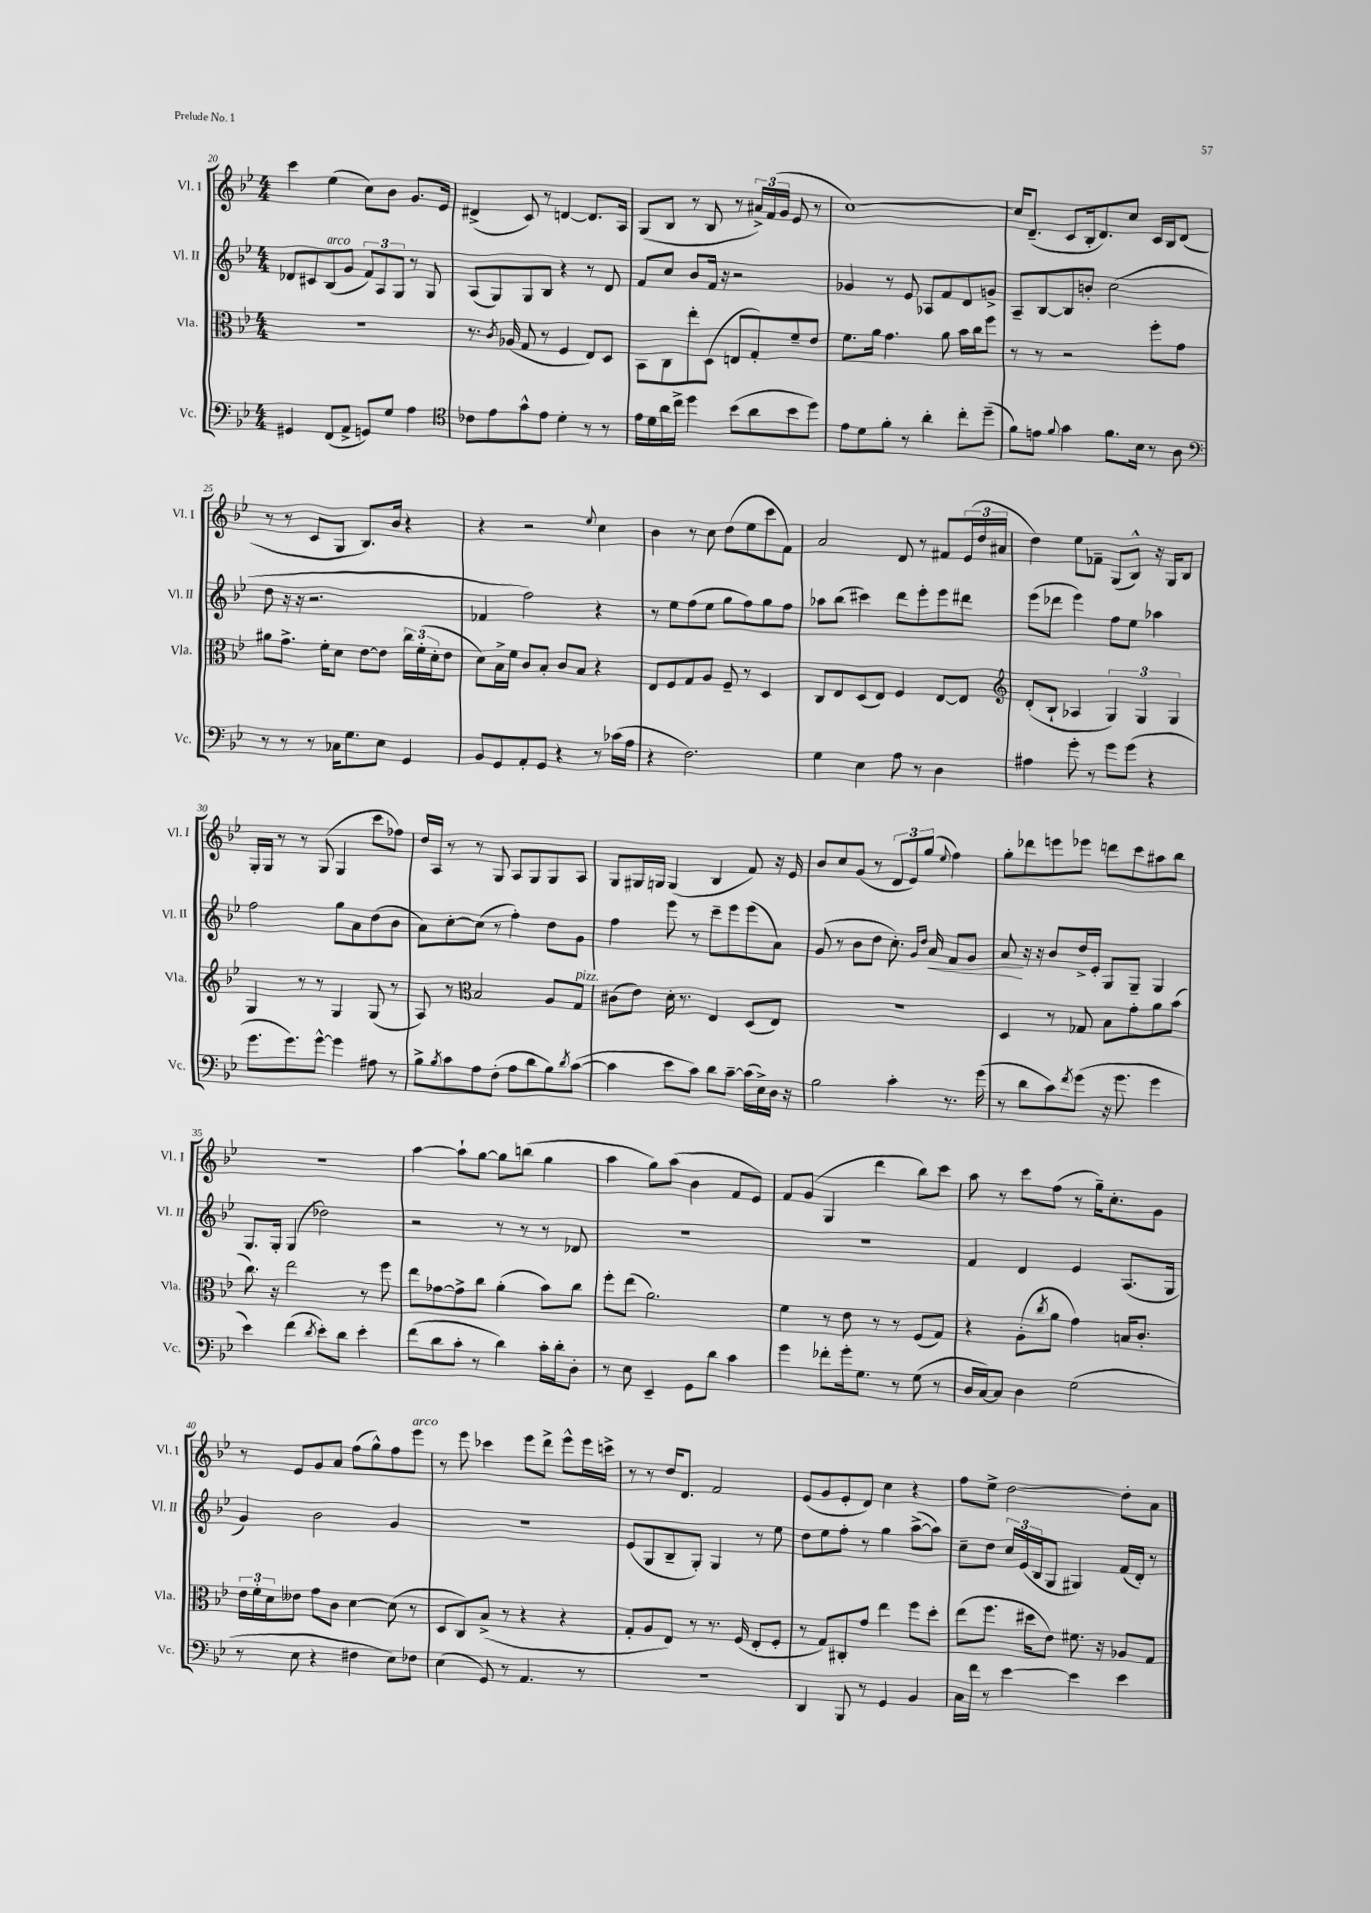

**kern	**kern	**kern	**kern
*staff4	*staff3	*staff2	*staff1
*clefF4	*clefC3	*clefG2	*clefG2
*k[b-e-]	*k[b-e-]	*k[b-e-]	*k[b-e-]
*M4/4	*M4/4	*M4/4	*M4/4
4GG#	1r	8d-	4ccc
.	.	8c#	.
(8FF	.	(8B-	(4ee-
8AA^	.	8g	.
8GG)	.	12f)	8cc)
.	.	12A	.
8G	.	.	8b-
.	.	12G	.
4A	.	8r	8.g
.	.	8G	.
.	.	.	16e-
=	=	=	=
*clefC4	*	*	*
8c-	8.r	(8A	(4d#^
8e-	.	8G)	.
.	8qc	.	.
.	(16A-	.	.
8g^^	8G	8G	8c)
8e-	8r	8B-	8r
4d'	4F	4r	[4d
8r	8E-)	8r	8.d]
8r	8D	8d	.
.	.	.	16A
=	=	=	=
16e-	8BB-	8f	(8G
16d	.	.	.
16a	8C	8cc	8B-
16cc^	.	.	.
4dd	8ee-'	8b-	8r
.	(8D	16f	8B-
.	.	16r	.
(8b-	8E	2r	8r
8a	8G')	.	24a#^)
.	.	.	(24f
.	.	.	24g
8b-	8f~	.	8e-
8dd)	8e-	.	8r
=	=	=	=
8e-	8.f	4g-	[1cc)
8d	.	.	.
.	16a	.	.
8f'	4.g	8r	.
8r	.	8e-	.
4a'	.	8A-	.
.	8a	8f	.
8cc'	16b-	8d	.
.	16cc	.	.
(8dd~	8ff	8g^	.
=	=	=	=
8f)	8r	8A~	16cc]
.	.	.	(8.d~
8e	8r	[8B-	.
8qqf	.	.	.
4g	2r	8B-]	8c
.	.	8b'	16B-'
.	.	.	8.d)
8.f	.	(2cc	.
.	.	.	8cc
16B-	.	.	.
8r	8ff'	.	16c
.	.	.	16B-
8A	8g	.	(8d
=	=	=	=
*clefF4	*	*	*
8r	8a#	8dd	8r
8r	8.g^	16r	8r
.	.	16r	.
8r	.	2.r	8c
.	16f'	.	.
16C-	8d	.	8G
8.G	.	.	.
.	[8e-	.	8.B-)
8E-	8e-]	.	.
.	.	.	16b-
4GG	24cc	.	4r
.	(24f'	.	.
.	24d'	.	.
.	8e-	.	.
=	=	=	=
8BB-	8d)	4f-	4r
8GG	16B-^	.	.
.	16f	.	.
8AA'	8c	2ff)	2r
8GG	8B-'	.	.
4r	8c	.	.
.	8B-	.	.
.	.	.	8qqee-
8r	4r	4r	4cc
(16c-	.	.	.
16A	.	.	.
=	=	=	=
4r	8E-	8r	4b-
.	8F	8ee-	.
2.F)	8G	(8ff	8r
.	8A	8ee-	8cc
.	8F~	8gg	(8dd
.	8r	8ff)	8ee-
.	4D	8gg	8ccc
.	.	8ff	8f)
=	=	=	=
4G	8C	8aa-	2a
.	8E-	(8bb-	.
4E-	(8D	4ccc#)	.
.	8E-)	.	.
8A	4F	8ddd	8d
8r	.	8eee-'	8r
4D	[8E-	8eee-	8f#
.	8E-]	8ddd#	(24e-
.	.	.	24dd
.	.	.	24a#
=	=	=	=
*	*clefG2	*	*
4A#	(8d'	(8eee-	4dd)
.	8B-`	8ddd-	.
8g'	4A-	4eee-)	8ee-
8r	.	.	8f-~
8g	6G)	8ff	(8G
(8g	.	8ee-	8B-^^)
.	6G	.	.
4r	.	4aa-	16r
.	.	.	16G
.	6G	.	.
.	.	.	8B-
=	=	=	=
8.g	4G	2ff	16G'
.	.	.	16G
.	.	.	8r
8.g)	.	.	.
.	8r	.	8r
[8g^^	8r	.	(8G
4g]	4G	8gg	4G
.	.	8a	.
8A#	(8G	(8dd	8ccc
8r	8r	8b-	8ff-)
=	=	=	=
8B-^	8A)	8a)	16dd
.	.	.	16A
8qB-	.	.	.
8c	8r	[8cc'	8r
*	*clefC3	*	*
8A	2B-	(8cc]	8r
(8F'	.	8r	8G
8A	.	4ff')	8A
8d	.	.	8G
8B-)	8A	8dd	8G
8qd	.	.	.
([8c	8G	8g	8A
=	=	=	=
4c]	(8c#	4ff	8G
.	8e-)	.	16G#
.	.	.	16G
8e-	16d'	8eee-	(4G
.	8.r	.	.
8c)	.	8r	.
8d	4E-	8ccc~	4B-
[8c~	.	8eee-	.
(16c]	(8D	(8eee-	8f)
16E-^)	.	.	.
16D	8E-)	8a)	16r
16r	.	.	16e-
=	=	=	=
2B-	1r	(8g	8b-
.	.	8r	8cc
.	.	8b-	(8g
.	.	8dd	8r
4c'	.	8.cc')	12d
.	.	.	12e-)
.	.	.	(12gg
.	.	16qqg	.
.	.	16qqdd	.
.	.	16a	.
.	.	.	8qqee-
8.r	.	8f	4ff)
.	.	8g	.
(16g	.	.	.
=	=	=	=
8r	4D	8a	8gg'
8d	.	16r	8ddd-
.	.	16r	.
8c)	8r	8b-	8eee
8qf	.	.	.
(8g	8G-	16dd^	8eee-
.	.	16e-'	.
16r	8B-	8G	8ddd
8.g	.	.	.
.	8g'	8G~	8ccc
4g	8a	4G	8aa#
.	(8b-	.	8bb-
=	=	=	=
4e-)	8.cc)	8.G	1r
.	16r	16G'	.
(4f	2ee-	(4G	.
8qd	.	.	.
8e-')	.	2dd-)	.
8d	.	.	.
4e-'	8r	.	.
.	8ff	.	.
=	=	=	=
(8f	8ee-	2r	[4aa
8d	[8g-	.	.
8c'	8g-^]	.	8aa`]
8r	8cc	.	[8gg
4d)	(4a'	8r	8gg]
.	.	8r	(8bb
16c'	8b-)	8r	4gg
16d'	.	.	.
8D'	8cc	8d-	.
=	=	=	=
8r	8ff'	1r	4aa
8E-	(8ee-	.	.
4EE-~	2.a)	.	8gg)
.	.	.	(8aa
8GG	.	.	4b-
8d	.	.	.
4c	.	.	8f
.	.	.	8e-)
=	=	=	=
4g	4f	1r	8f
.	.	.	(8g
8f-'	8r	.	4G
16g'	8e-	.	.
8.G	.	.	.
.	8r	.	4ddd
8r	8r	.	.
(8G	(8F	.	8bb-)
8r	8G)	.	8ccc
=	=	=	=
16D	4r	4f	8aa
[16C)	.	.	.
8C]	.	.	8r
4D	(8A'	4d	8ccc
.	8qcc	.	.
.	8a	.	(8ff
(2G	4g)	4e-	8r
.	.	.	16gg~)
.	.	.	8.cc'
.	16B	(8.A	.
.	8.c'	.	.
.	.	.	8g
.	.	16G	.
=	=	=	=
8r	24e-	4g)	8r
.	24f'	.	.
.	24d	.	.
8E-	8e--	.	8e-
4r	8g	2b-	8g
.	8c	.	8a
4F#	[4d	.	(8ff
.	.	.	8gg^^)
8E-)	(8d]	4g	8ff
8F-	8r	.	8eee-
=	=	=	=
(4E-	8D	1r	8r
.	8C)	.	8eee-
8GG)	(8B-^	.	4ccc-
8r	8r	.	.
4.AA	4r	.	8eee-
.	.	.	8ddd^
.	4r	.	8eee-^^
8r	.	.	16eee-
.	.	.	16ccc^
=	=	=	=
1r	8G'	(8e-	8r
.	8A	8G	8r
.	8E-)	8B-~	16dd
.	.	.	8.d
.	8r	8G')	.
.	8.r	4G	2f
.	(16F	.	.
.	8E-'	8r	.
.	8F'	8ee-	.
=	=	=	=
4DD	8r	8dd	(8e-
.	8G)	8ee-	8g
8BBB-	8C#'	8ff'	8e-'
8r	8g	8r	8d)
4GG	4ee-	4gg	4cc
4BB-	8ff	([8aa^	4r
.	8dd'	8aa])	.
=	=	=	=
16C	(8ee-	8cc~	8ff
16f	.	.	.
8r	8.ff	8dd	8ee-^
[4e-	.	24cc	[2dd
.	.	(24e-	.
.	16dd#	.	.
.	.	24B-	.
.	8e-)	8G	.
4e-]	8.f#	4G#)	.
.	16r	.	.
4e-	8A-	(16f	8dd']
.	.	16d')	.
.	8G	8r	8a
==	==	==	==
*-	*-	*-	*-
